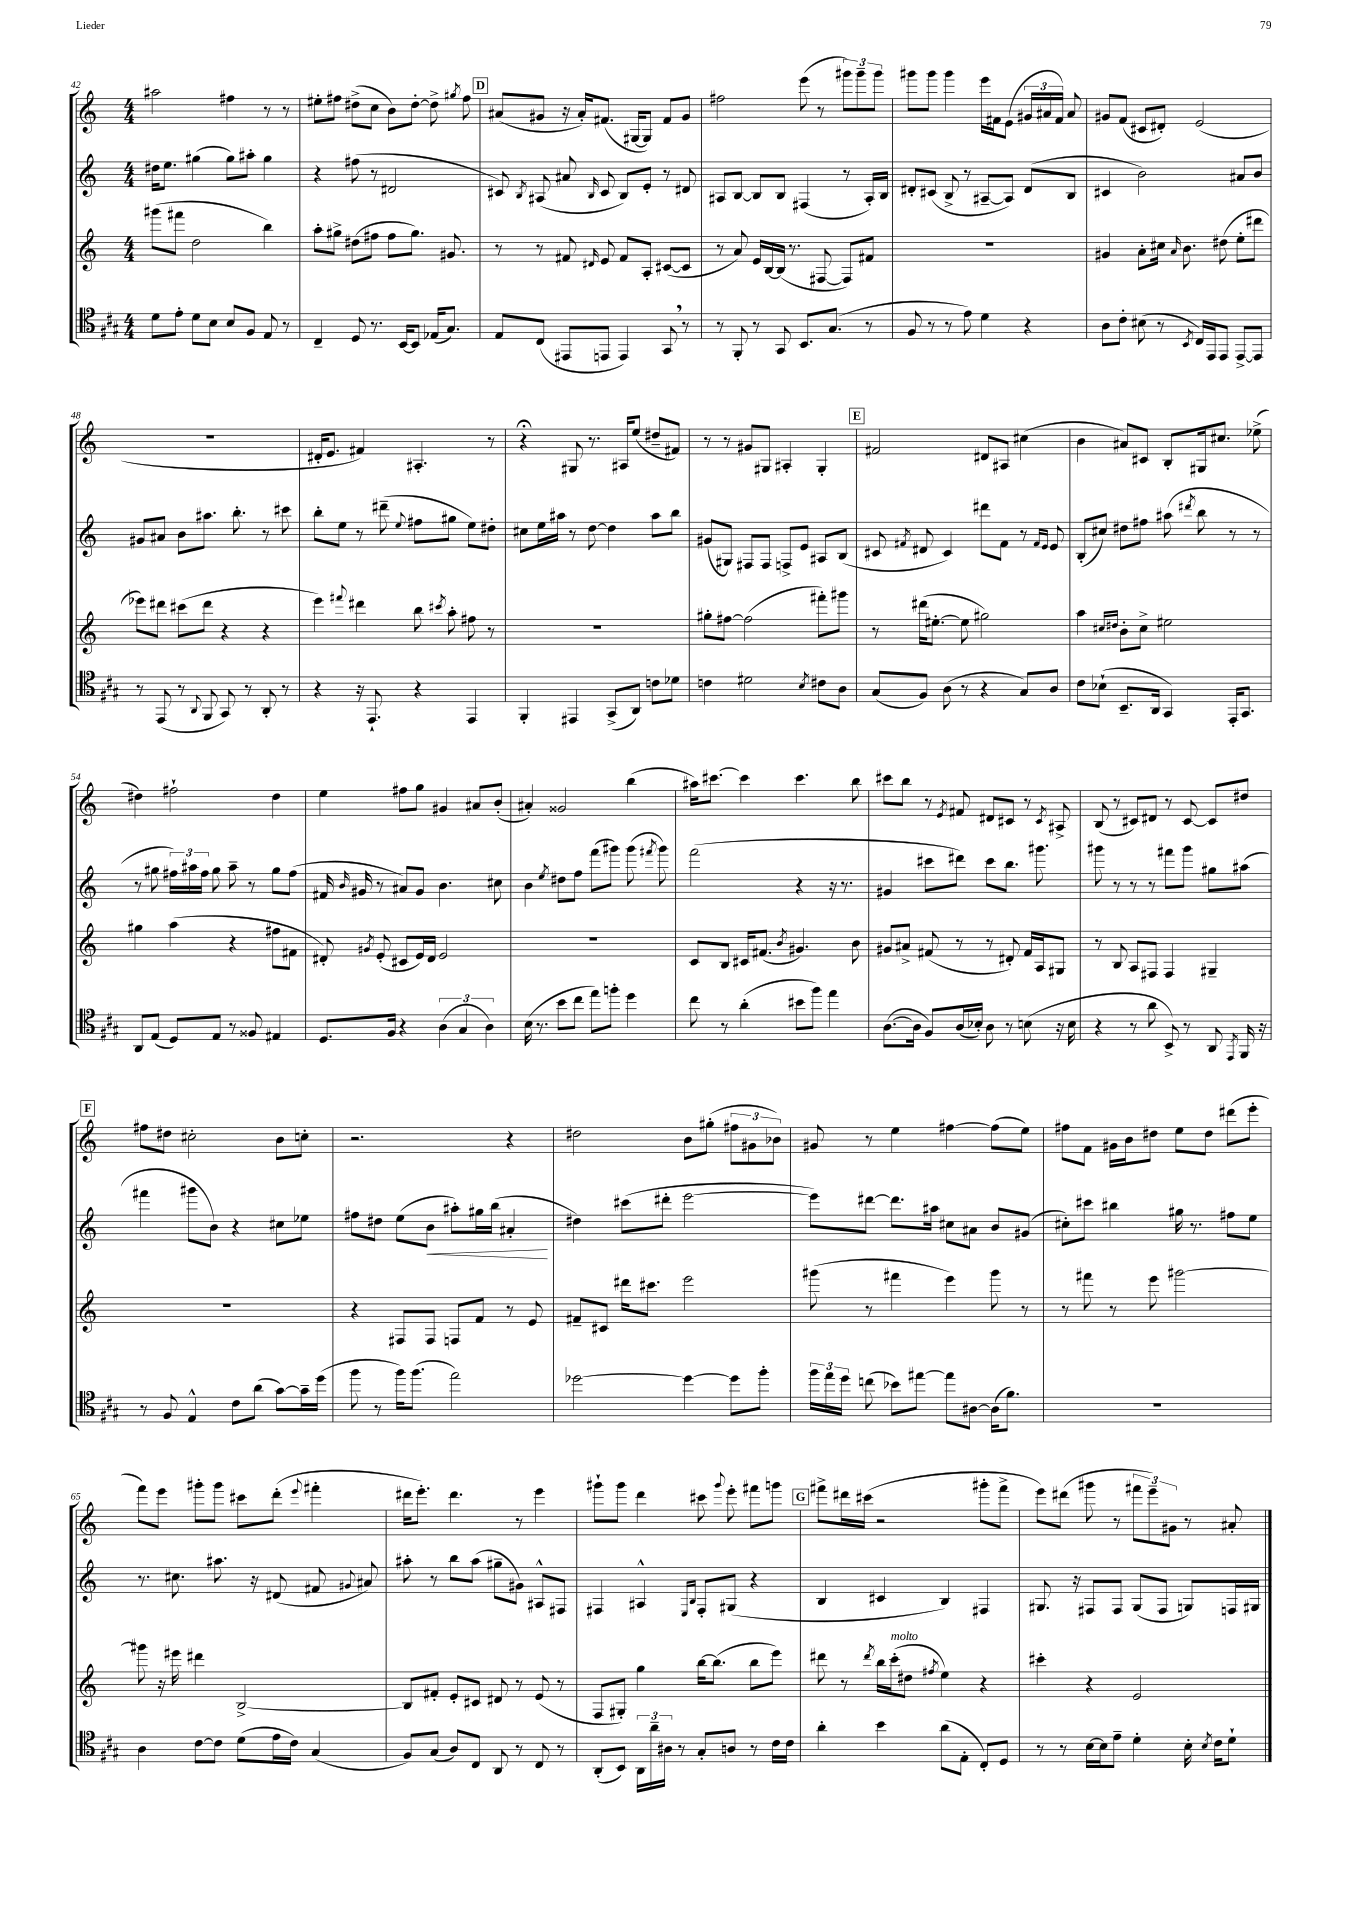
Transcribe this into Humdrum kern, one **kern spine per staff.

**kern	**kern	**kern	**kern
*staff4	*staff3	*staff2	*staff1
*clefC4	*clefG2	*clefG2	*clefG2
*k[f#c#g#]	*k[]	*k[]	*k[]
*M4/4	*M4/4	*M4/4	*M4/4
8d	(8ggg#	16dd#	2aa#
.	.	8.ee	.
8e'	8fff#	.	.
8d	2dd	(4gg#	.
8B	.	.	.
8B	.	8gg#)	4ff#
8F#	.	8aa#'	.
8E	4bb)	4gg#	8r
8r	.	.	8r
=	=	=	=
4C#~	8aa'	4r	8ee#'
.	8gg#^	.	8ff#
8D	(8dd#	(8ff#	(8dd#^
8.r	8ff#	8r	8cc
.	8ff#	2d#	8b)
[16BB	.	.	.
8BB]	8.gg#)	.	[8dd#'
(16E-	.	.	8dd#^]
8.G#)	8.g#	.	.
.	.	.	8qgg#
.	.	.	8ff#
=	=	=	=
8E	8r	8c#)	(8a#
.	.	8qB	.
(8C#	8r	(8A#	8g#
8EE#	8f#	8a#	16r
.	.	.	16a#')
.	16qqd#	16qqB	.
8EE	8e	8c#	(8.f#
4EE)	8f#	8B)	.
.	.	.	[16G#
.	8A'	8e'	8G#])
8GG#	([8c#	8r	8f#
8r	8c#]	8d#	8g#
=	=	=	=
8r	8r	8A#	2ff#
8FF#'	8a)	[8B	.
8r	16e	8B]	.
.	[16B	.	.
8GG#	(16B]	8B	.
.	8.r	.	.
8.BB	.	(4F#	(8eee
.	[8F#	.	8r
(8.G#	.	.	.
.	8F#])	8r	12ggg#)
.	.	.	12ggg#~
8r	8f#	16A#')	.
.	.	.	12ggg#
.	.	16B	.
=	=	=	=
8F#	1r	8d#'	8ggg#
8r	.	(8c#	8ggg#
8r	.	8B^	4ggg#
8e)	.	8r	.
4d	.	[8A#~	16eee
.	.	.	16f#
.	.	8A#])	(8e
4r	.	(8d#	24g#
.	.	.	24a#
.	.	.	24f#)
.	.	8B	8a#
=	=	=	=
8A	4g#	4c#	8g#
8c#'	.	.	(8f
(8B#	8a'	2b)	8c#
8r	16cc#	.	8d#')
.	16qqa	.	.
.	8.b	.	.
8qBB	.	.	.
16C#)	.	.	(2e
16EE	.	.	.
8EE	(8dd#	.	.
[8EE^	8ee'	8a#	.
8EE]	8ddd#	8b	.
=	=	=	=
8r	8eee-)	8g#	1r
(8EE	8ddd#	8a#	.
8r	(8ccc#	8b	.
8qqAA	.	.	.
8FF#	8ddd#	8.aa#	.
8GG#)	4r	.	.
.	.	8.bb'	.
8r	.	.	.
8AA'	4r	8r	.
8r	.	8ccc#	.
=	=	=	=
4r	4eee)	8bb'	16d#'
.	.	.	8.e
.	.	8ee	.
.	8qqfff#	.	.
16r	4ddd#	8r	4f#)
8.EE`	.	.	.
.	.	(8ddd#~	.
.	.	8qqee	.
4r	8bb	8ff#	4.A#'
.	8qccc#	.	.
.	8aa'	8gg#	.
4EE	8ff#	8ee)	.
.	8r	8dd#'	8r
=	=	=	=
4FF#'	1r	8cc#	4r;
.	.	16ee	.
.	.	16aa#	.
4EE#	.	8r	8G#
.	.	[8dd	8.r
(8GG#^	.	4dd]	.
.	.	.	16A#
8AA)	.	.	(8ee
8c	.	8aa#	8dd#~
8d-	.	8bb	8f#)
=	=	=	=
4c	8gg#'	(8g#	8r
.	[8ff#	8G#)	8r
2d#	(2ff#]	8F#	8g#
.	.	8F#	8G#
.	.	8F^	4A#'
.	.	8e	.
8qB	.	.	.
8c#	8fff#')	8A#	4G#'
8A	8ggg#	(8B	.
=	=	=	=
(8G#	8r	8c#	2f#
.	.	8qf#	.
8F#)	(16ddd#	8d#	.
.	[8.ee#'	.	.
(8A	.	4c#)	.
8r	8ee#]	.	.
4r	2gg#)	8ddd#	8d#
.	.	8f#	8A#
8G#)	.	8r	(4cc#
.	.	16qqf#	.
.	.	16qqe	.
8A	.	8e	.
=	=	=	=
8c#	4aa	(8B'	4b
(8B-`	.	8cc#)	.
.	16qqcc#	.	.
.	16qqdd#	.	.
8.BB~	8b'	8dd#	8a#)
.	8cc#^	8ff#	8c#
16AA	.	.	.
4GG#)	2ee#	(8aa#	8B'
.	.	8qddd#	.
.	.	8bb	16G#
.	.	.	8.cc#
16EE'	.	8r	.
8.GG#	.	.	.
.	.	8r	(8ee-^
=	=	=	=
8AA	4gg#	8r	4dd#)
(8E	.	8gg#	.
8D)	(4aa	24ff#)	2ff#`
.	.	24aa#	.
.	.	24ff#	.
8E	.	8gg#	.
8r	4r	8aa#~	.
8F##	.	8r	.
4E#	8ff#	8gg#	4dd#
.	8f#	(8ff#	.
=	=	=	=
8.D	8d#')	16f#	4ee
.	.	16qqb	.
.	.	16g#	.
.	8qg#	.	.
.	(8e'	8r	.
16F#	.	.	.
4r	8c#	8a#)	8ff#
.	16e)	8g#	8gg
.	16d#	.	.
(6A	2e	4.b	4g#
6G#	.	.	.
.	.	.	8a#
6A)	.	.	.
.	.	8cc#	(8b'
=	=	=	=
(16B	1r	4b	4a#')
8.r	.	.	.
.	.	8qee	.
8b	.	8dd#	2g##
8cc#	.	8ff	.
8ee)	.	(8fff	.
8ff'	.	8ggg#)	.
4dd	.	(8ggg#	(4bb
.	.	8qfff#	.
.	.	8ggg#)	.
=	=	=	=
8cc#	8c	(2fff	16aa#)
.	.	.	[8.ccc#
8r	8B	.	.
(4a'	16c#	.	4ccc#]
.	(8.f#	.	.
.	8qb	.	.
8b#	4.g#)	4r	4.ccc#
8ff#)	.	.	.
4ee	.	16r	.
.	.	8.r	.
.	8b	.	8bb
=	=	=	=
([8.A	8g#	4g#	8ccc#
.	8a#^	.	8bb
16A]	.	.	.
8F#)	(8f#	8ccc#	8r
.	.	.	8qe
(16A	8r	8ddd#)	8f#
16B-')	.	.	.
8A	8r	8ccc#	8d#
8r	8d#')	8.bb	8c#
(8B	16f#	.	8r
.	16A	8.ggg#	.
.	.	.	8qc#
16r	8G#	.	8A#^
16B	.	.	.
=	=	=	=
4r	8r	8ggg#	(8B
.	8B	8r	8r
8r	8A	8r	8c#)
8a	8F#	8r	8d#
8BB^)	4F#	8fff#	8r
8r	.	8ggg#	[8c#
8AA	4G#~	8gg#	8c#]
8qEE	.	.	.
16FF#	.	(8aa#	8dd#
16r	.	.	.
=	=	=	=
8r	1r	4fff#	8ff#
8F#	.	.	8dd#
4E^^	.	8ggg#	2cc#'
.	.	8b)	.
8c#	.	4r	.
(8a	.	.	.
[8g#)	.	8cc#	8b
16g#~]	.	8ee-	8cc'
(16dd	.	.	.
=	=	=	=
8ff#	4r	8ff#	2.r
8r	.	8dd#	.
16ff#)	8F#	(8ee	.
(8.ff#	.	.	.
.	8F#	8b	.
2ee)	8F	8aa#')	.
.	8f	16gg#	.
.	.	(16bb	.
.	8r	4a#'	4r
.	8e	.	.
=	=	=	=
[2dd-	8f#~	4dd#)	2dd#
.	8c#	.	.
.	16ddd#	(8ccc#	.
.	8.ccc#	.	.
.	.	8ddd#'	.
4dd-_	2eee	[2eee	8b
.	.	.	(8gg#'
8dd-]	.	.	12ff#
.	.	.	12g#
8ff#'	.	.	.
.	.	.	12b-)
=	=	=	=
24ff#	(8ggg#	8eee])	8g#
24ee	.	.	.
24dd	.	.	.
(8cc	8r	[8ddd#	8r
8b-)	4fff#	8.ddd#]	4ee
[8ee#	.	.	.
.	.	16aa#	.
8ee#]	4eee)	8cc#	[4ff#
[8A#	.	8a#	.
(16A#]	8ggg#	8b	(8ff#]
8.f#)	.	.	.
.	8r	(8g#	8ee)
=	=	=	=
1r	8r	8cc#')	8ff#
.	8fff#	8ccc#	8f
.	8r	4bb#	16g#
.	.	.	16b
.	8eee	.	8dd#
.	[2ggg#	16gg#	8ee
.	.	8.r	.
.	.	.	8dd#
.	.	8ff#	(8ddd#
.	.	8ee	8eee'
=	=	=	=
4A	8ggg#]	8.r	8fff)
.	16r	.	8eee
.	16eee#	8.cc#	.
[8c#	4ddd#	.	8ggg#'
8c#]	.	8.aa#	8ggg#
(8d	[2B^	.	8ccc#
.	.	16r	.
16e	.	(8d#	(8ddd'
16c#)	.	.	.
.	.	.	8qqeee
(4G#	.	8f#	4fff#'
.	.	8qqg#	.
.	.	8a#)	.
=	=	=	=
8F#)	8B]	8aa#'	16ddd#
.	.	.	8.eee')
(8G#	8f#'	8r	.
8A)	8e'	8bb	4.ddd#
8C#	8c#	(8aa#	.
8AA	8d#	8gg#~	.
8r	8r	8g#)	8r
8C#	(8e	8A#^^	4eee
8r	8r	8F#	.
=	=	=	=
(8AA'	8F	4F#	8ggg#`
8BB)	8G#')	.	8ggg#
24AA	4gg	4A#^^	4ddd
24a~	.	.	.
24A#	.	.	.
8r	.	.	.
.	.	16qqE	.
.	.	16qqB	.
8G#'	[16bb	8F#'	8ccc#
.	(8.bb]	.	.
.	.	.	8qqggg#
8A	.	(8G#	8eee'
8r	8bb	4r	8fff#
16c#	8eee)	.	8ggg
16c#	.	.	.
=	=	=	=
4a'	8ddd#	4B	8fff#^
.	8r	.	16ddd#
.	.	.	(16ccc#
.	8qddd#	.	.
4b	16bb	4c#	2r
.	(16ccc'	.	.
.	8dd#	.	.
.	8qff#	.	.
(8a	4ee)	4B)	.
8E'	.	.	.
8C#')	4r	4F#	8ggg#'
8D	.	.	8fff#^
=	=	=	=
8r	4ccc#'	8.G#	8eee)
8r	.	.	(8ddd#
.	.	16r	.
[16B	4r	8F#	8ggg#
16B]	.	.	.
8e~	.	8F#	8r
4d'	2e	(8G#	12fff#
.	.	.	12eee~)
.	.	8F#	.
.	.	.	12g#
16B'	.	8G)	8r
8qB	.	.	.
16c#	.	.	.
8d`	.	16F	8a#'
.	.	16G#	.
==	==	==	==
*-	*-	*-	*-
